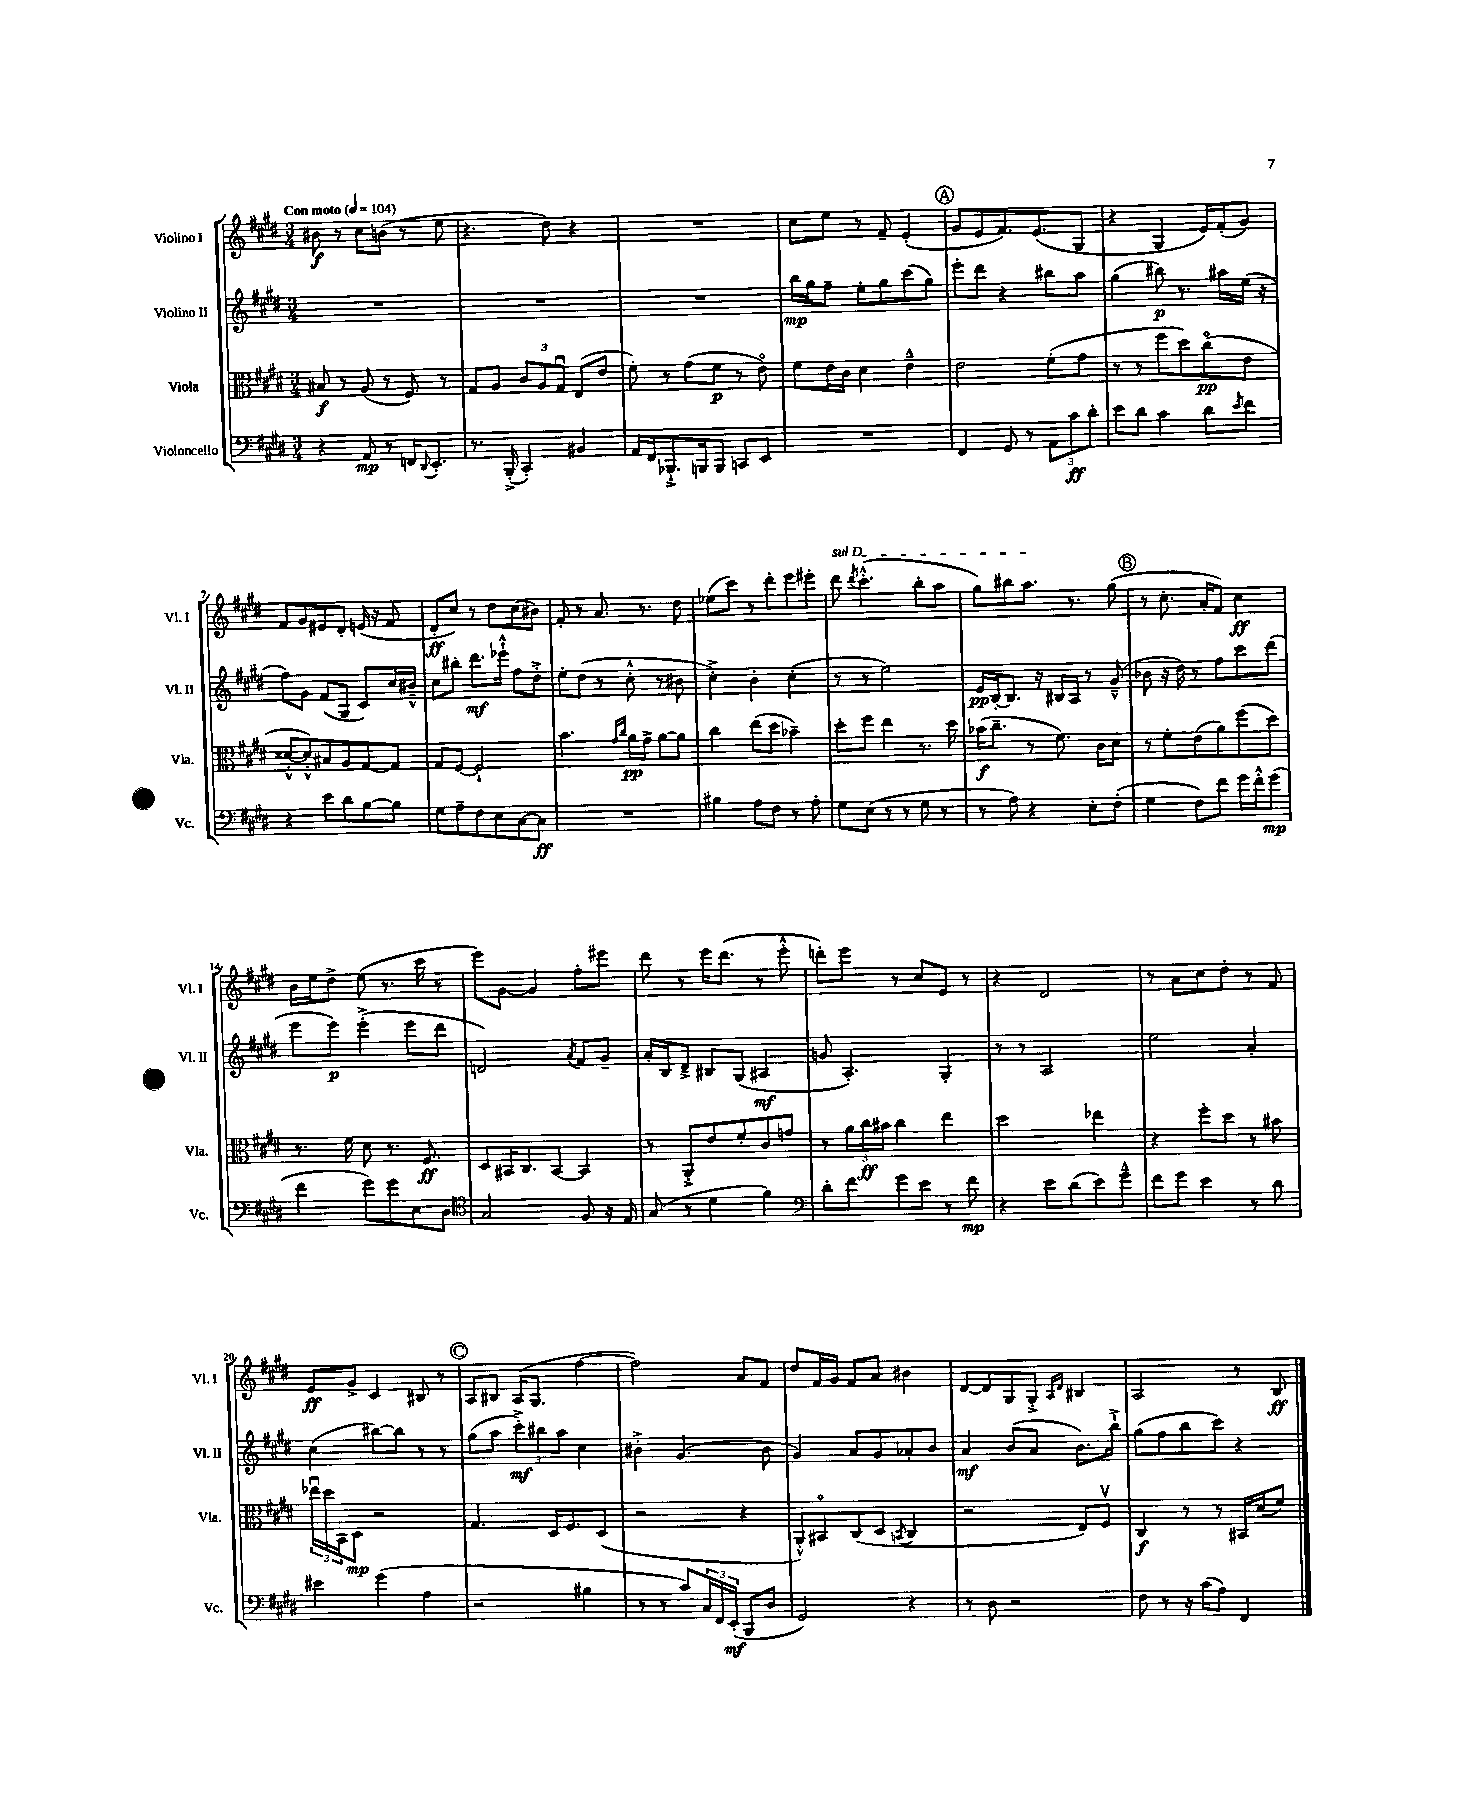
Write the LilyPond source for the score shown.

<<
\new StaffGroup <<
\new Staff = "s0" \with { instrumentName = "Violino I" shortInstrumentName = "Vl. I" } {
    \clef treble \key e \major \numericTimeSignature \time 3/4 \tempo "Con moto" 4 = 104
    bis'8\f r8 cis''8 b'8( r8 e''8 |
    r4. dis''8) r4 |
    R2. |
    cis''8 e''8 r8 fis'8-- e'4-.( |
    \mark \markup { \circle "A" } gis'8 e'8 fis'8.) e'8.( gis8 |
    r4 gis4 e'16) fis'16-.( gis'8) |
    fis'8 gis'8 eis'8 dis'8-. e'16( r16 fis'8 |
    dis'8-.\ff cis''8) r8 dis''8 cis''8( bis'8) |
    fis'8-. r8 a'8. r8. dis''8 |
    ees''8( cis'''8) r8 dis'''8-. e'''8 eis'''8-. |
    \once \override TextSpanner.bound-details.left.text = \markup { \italic "sul D" } dis'''8\startTextSpan \acciaccatura { dis'''8 } cis'''4.-.-^( b''8-. a''8 |
    gis''8) bis''8 a''8.\stopTextSpan r8. gis''8( |
    \mark \markup { \circle "B" } r8 cis''8.-. a'16-. fis'8) cis''4\ff |
    b'16 e''16 dis''8-> e''8( r8. cis'''16 r8 |
    e'''8) gis'8~ gis'4 fis''8-. eis'''8 |
    dis'''8 r8 e'''16 dis'''8.( r8 e'''8-.-^ |
    d'''8-.) e'''8 r8 cis''8 e'8 r8 |
    r4 dis'2 |
    r8 a'8 cis''8 dis''8-. r8 fis'8 |
    e'8\ff gis'8-> cis'4 bis8 r8 |
    \mark \markup { \circle "C" } a8 bis8 a16( gis8. fis''4~ |
    fis''2) a'8 fis'8 |
    dis''8 fis'16 gis'16 fis'8 a'8 bis'4 |
    dis'8~ dis'8 gis8 gis8-.-> \grace { a16 dis'16 } bis4 |
    a2 r8 b8\ff \bar "|." |
}
\new Staff = "s1" \with { instrumentName = "Violino II" shortInstrumentName = "Vl. II" } {
    \clef treble \key e \major \numericTimeSignature \time 3/4
    R2. |
    R2. |
    R2. |
    b''16\mp gis''16 fis''8-- e''8-. gis''8 cis'''8( gis''8) |
    \mark \markup { \circle "A" } e'''8-. dis'''8 r4 bis''8 a''8 |
    gis''4( bis''8\p) r8. ais''16 e''16( r16 |
    fis''8) gis'8 fis'8( gis8 cis'8) cis''16 bis'16---^ |
    cis''8 bis''8-. dis'''8.\mf ees'''16-!-^ fis''8 dis''8-.-> |
    e''8-. dis''8( r8 cis''8-.-^ r8 bis'8 |
    cis''4-.->) b'4-. cis''4-.( |
    r8 r8 e''2) |
    e'16\pp b16~-. b8. r16 bis16 a16 r8 gis'8---^( |
    \mark \markup { \circle "B" } bes'8 r16 dis''16) r8 fis''8 cis'''8 dis'''8( |
    e'''8 e'''8\p) e'''4-.->( e'''8 dis'''8 |
    d'2) \acciaccatura { a'8 } fis'8 gis'8-- |
    a'16-. b16 dis'8---> bis8 gis8( ais4\mf |
    g'8 a4.-.) gis4-. |
    r8 r8 a2 |
    e''2 a'4-. |
    cis''4( bis''8~) bis''8 r8 r8 |
    \mark \markup { \circle "C" } gis''8( a''8 \tuplet 3/2 { cis'''8-.->\mf) bis''8 a''8 } cis''4 |
    bis'4-.-> gis'4.( bis'8 |
    gis'4) a'8 gis'8 aes'8-. b'8 |
    a'4\mf b'8( a'8 b'8.) b''16-!-> |
    gis''8( fis''8 b''8 cis'''8) r4 \bar "|." |
}
\new Staff = "s2" \with { instrumentName = "Viola" shortInstrumentName = "Vla." } {
    \clef alto \key e \major \numericTimeSignature \time 3/4
    bis8\f r8 a8( r8 fis8) r8 |
    gis8 a8 \tuplet 3/2 { cis'8 a8 gis8\downbow } e8( e'8 |
    fis'8-.) r8 gis'8( fis'8\p r8 e'8\flageolet) |
    fis'8 e'16 cis'16 dis'4 e'4---^ |
    \mark \markup { \circle "A" } e'2 fis'8-.( gis'8 |
    r8 r8 fis''8 dis''8) cis''8\flageolet\pp( e'8 |
    disis'8~-.-^ disis'8-.-^) bis8 a8 gis8~ gis8 |
    gis8 fis8~ fis2-! |
    b'4. \grace { gis'16 cis''16 } a'16\pp gis'16-> a'8~ a'8 |
    cis''4 e''8( dis''8 bes'4--) |
    dis''8-. fis''8 e''4 r8. dis''16 |
    bes'16\f( cis''8.-- r8 fis'8.) cis'16 dis'8 |
    \mark \markup { \circle "B" } r8 fis'8-. e'8( a'8) fis''8( dis''8) |
    r8. fis'16 dis'8 r8. fis8.\ff |
    dis8 bis,16 cis8. bis,8~ bis,4 |
    r8 a,8-.-> e'8 fis'8-. cis'8 g'8 |
    r8 \tuplet 3/2 { a'16 cis''16\ff bis'16 } cis''4 e''4 |
    dis''2 ees''4 |
    r4 fis''8-. dis''8 r8 bis'8 |
    \tuplet 3/2 { ees''16\downbow dis''16 b,16 } dis8\mp r2 |
    \mark \markup { \circle "C" } gis4. dis16 fis8. dis8( |
    r2 r4 |
    a,8-.-^) bis,8\flageolet cis8( dis8 \acciaccatura { b,8 } cis4 |
    r2 e8) fis8\upbow |
    cis4\f r8 r8 bis,16 dis'16( fis'8) \bar "|." |
}
\new Staff = "s3" \with { instrumentName = "Violoncello" shortInstrumentName = "Vc." } {
    \clef bass \key e \major \numericTimeSignature \time 3/4
    r4 a,8\mp r8 f,16 \appoggiatura { dis,8 } e,8.-. |
    r8. b,,16-.->( cis,4-.) bis,4 |
    a,16 fis,16 bes,,8.-!-> b,,16 b,,8 c,8 e,8 |
    R2. |
    \mark \markup { \circle "A" } fis,4 gis,8 r8 \tuplet 3/2 { a,8 cis'8\ff dis'8-. } |
    e'8 dis'8 cis'4 dis'8 \acciaccatura { e'8 } fis'8 |
    r4 e'8 dis'8 b8~ b8 |
    gis8 a8-- fis8 e8 cis8~ cis8\ff |
    R2. |
    bis4 a8 fis8 r8 a8-. |
    gis8 e8( r8 r8 gis8 r8 |
    r8 a8) r4 e8-. fis8-.( |
    \mark \markup { \circle "B" } gis4 fis8) fis'8 gis'16 fis'16-.-^ gis'8\mp( |
    fis'4 gis'8) gis'8 e8 dis8 |
    \clef tenor gis2 fis8 r16 e16 |
    gis8( r8 dis'4 fis'4) |
    \clef bass dis'8-. fis'8 gis'8 e'8 r8 fis'8\mp |
    r4 e'8 dis'8( e'8) gis'8---^ |
    fis'8 gis'8 e'4 r8 dis'8 |
    eis'4 gis'4( a4 |
    \mark \markup { \circle "C" } r2 bis4 |
    r8 r8 cis'8) \tuplet 3/2 { cis16 fis,16 e,16-.\mf( } b,,8 dis8 |
    gis,2) r4 |
    r8 dis8 r2 |
    fis8 r8 r16 cis'16( a8) fis,4 \bar "|." |
}
>>
>>
